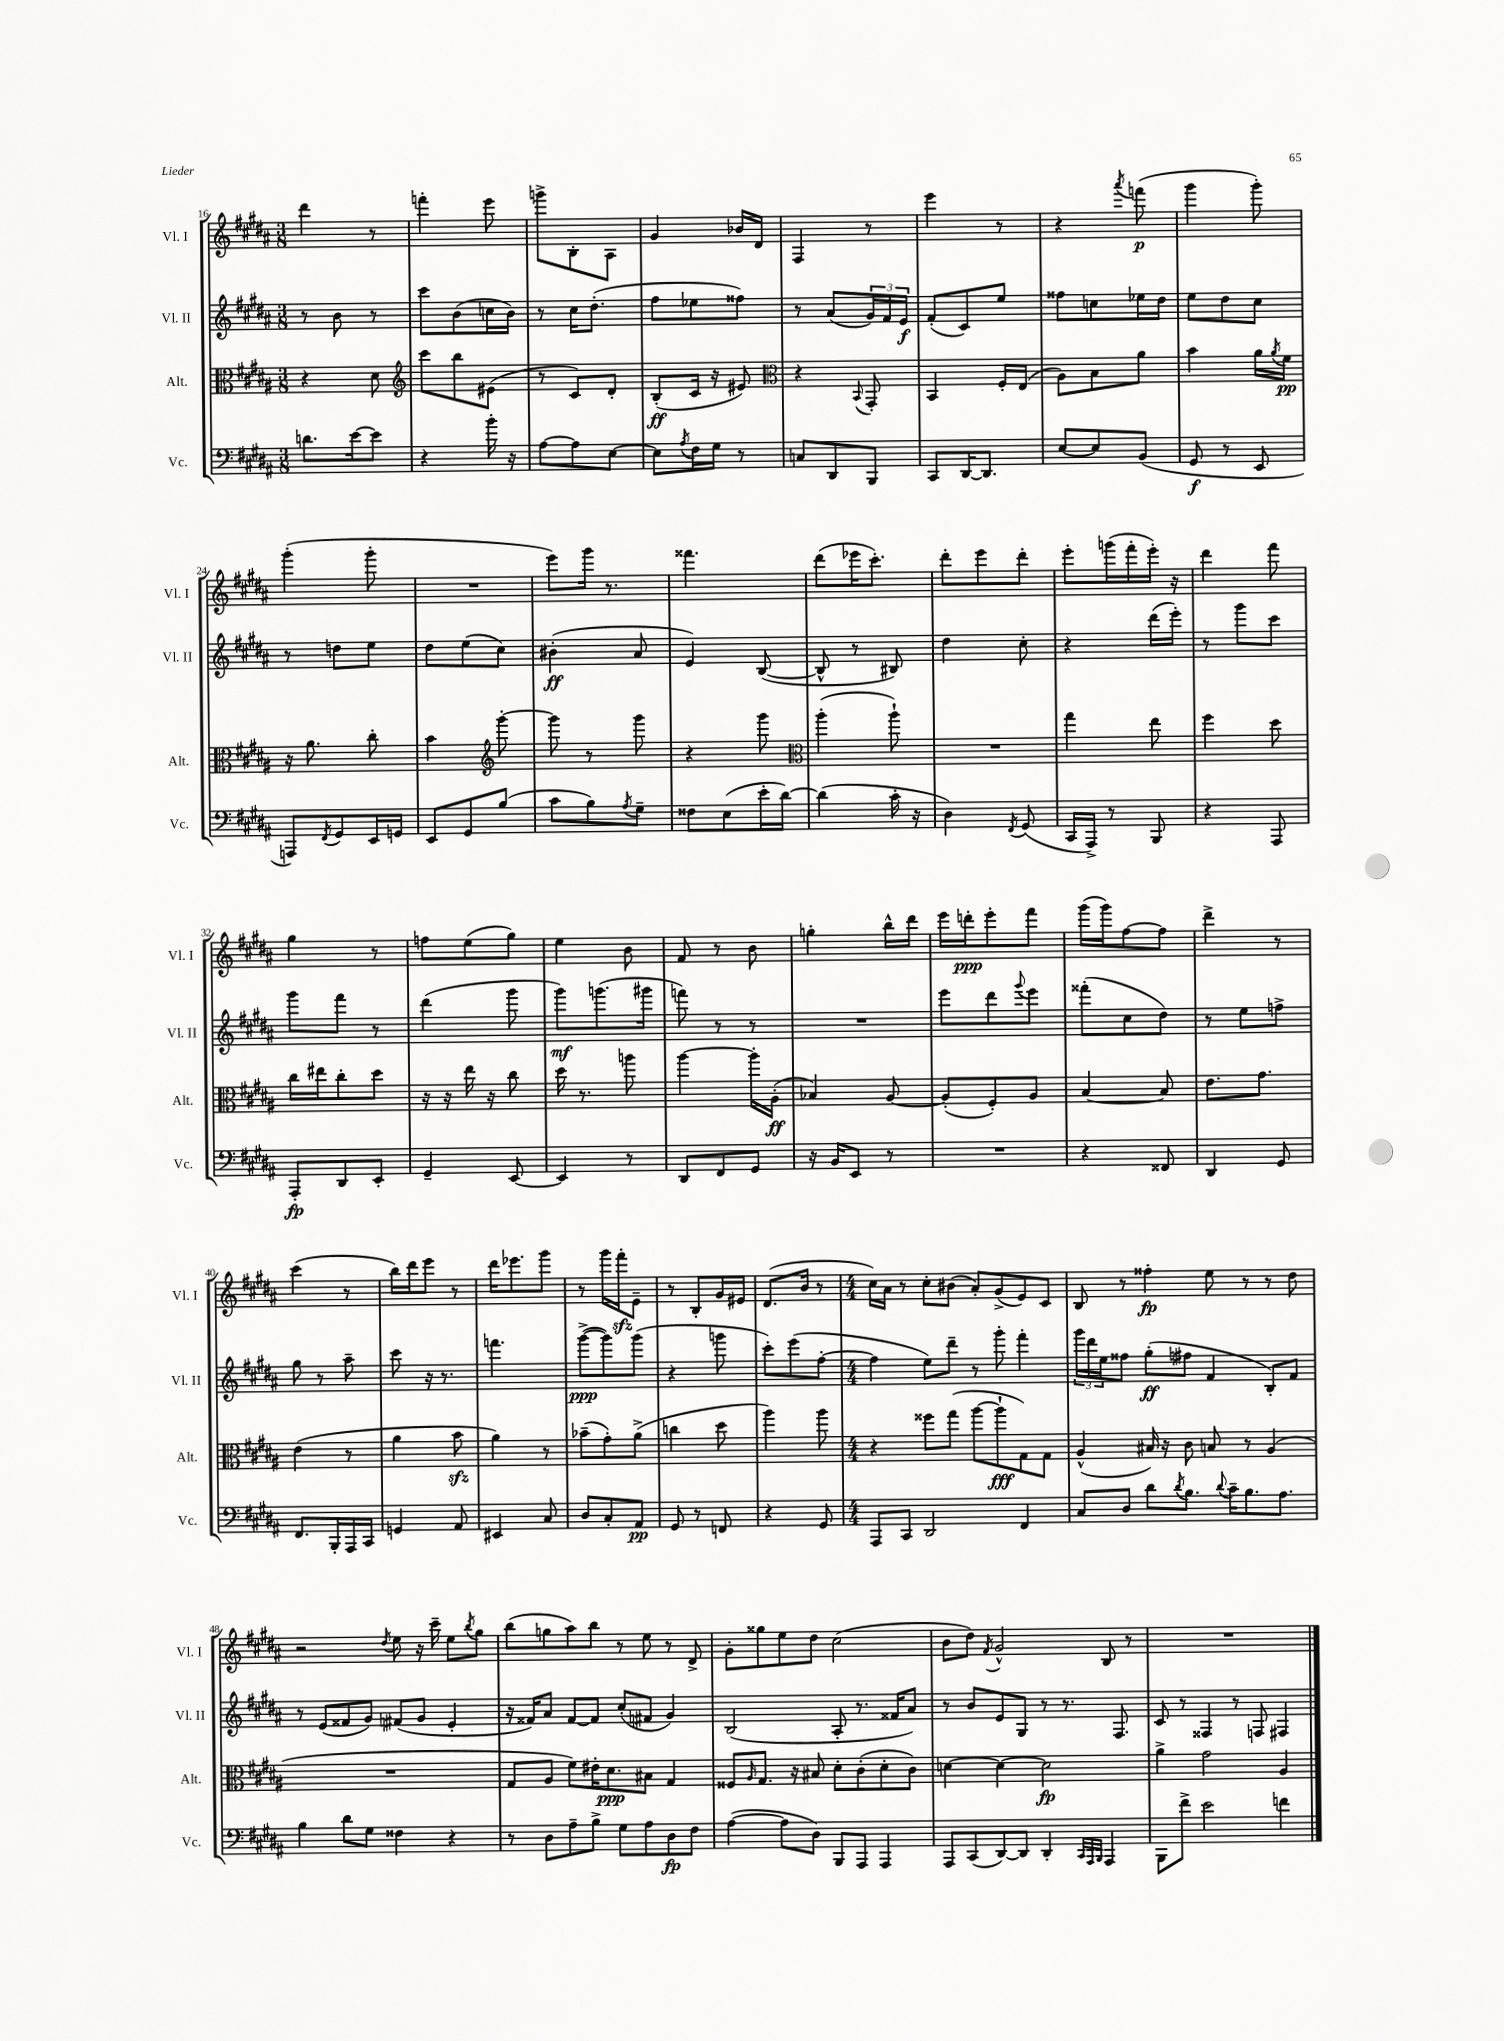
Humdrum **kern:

**kern	**kern	**kern	**kern
*staff4	*staff3	*staff2	*staff1
*clefF4	*clefC3	*clefG2	*clefG2
*k[f#c#g#d#a#]	*k[f#c#g#d#a#]	*k[f#c#g#d#a#]	*k[f#c#g#d#a#]
*M3/8	*M3/8	*M3/8	*M3/8
8.d	4r	8r	4ddd#
.	.	8b	.
[16e	.	.	.
8e]	8d#	8r	8r
=	=	=	=
*	*clefG2	*	*
4r	8ccc#	8ccc#	4fff'
.	8bb	(8b	.
16b'	(8e#	16cc	8eee
16r	.	16b)	.
=	=	=	=
[8A#	8r	8r	8ggg^
8A#]	8c#)	16cc#	8B'
.	.	(8.dd#'	.
[8E	8d#'	.	8A#
=	=	=	=
8E]	(8B'	8ff#	4g#
8qA#	.	.	.
16F#	16c#	8ee-	.
16G#	16r	.	.
8r	8e#)	8ff##)	16b-
.	.	.	16d#
=	=	=	=
*	*clefC3	*	*
8C	4r	8r	4F#
8DD#	.	(8a#	.
.	8qqBB	.	.
8BBB	8GG#'	24g#)	8r
.	.	24f#	.
.	.	24e	.
=	=	=	=
8CC#	4BB	(8f#'	4eee
[16DD#	.	8c#)	.
8.DD#]	.	.	.
.	16F#'	8ee	8r
.	(16E	.	.
=	=	=	=
[8E	8A#)	8ff##	4r
8E]	8B	8cc	.
.	.	.	8qaaa#
(8BB	8a#	16ee-	(8fff
.	.	16dd#	.
=	=	=	=
8GG#	4b	8ee	4ggg#
8r	.	8dd#	.
8EE	16a#	8cc#	8ggg#')
.	8qa#	.	.
.	16f#	.	.
=	=	=	=
8AAA)	16r	8r	(4ggg#'
.	8.a#	.	.
8qFF#	.	.	.
8GG#	.	8dd	.
16EE	8cc#'	8ee	8ggg#'
16GG	.	.	.
=	=	=	=
8EE	4b	8dd#	4.r
8GG#	.	(8ee	.
*	*clefG2	*	*
(8B	[8ggg#'	8cc#)	.
=	=	=	=
8c#	8ggg#]	(4b#'	8eee)
8B)	8r	.	16ggg#
.	.	.	8.r
8qA#	.	.	.
8G#~	8ggg#	8a#	.
=	=	=	=
8F##	4r	4e)	4.fff##
(8E	.	.	.
16e'	8ggg#	([8B	.
[16d#)	.	.	.
=	=	=	=
*	*clefC3	*	*
(4d#]	(4aa#'	8B^^]	(8ddd#
.	.	8r	16eee-
.	.	.	8.ccc#')
16c#'	8aa#`)	8B#)	.
16r	.	.	.
=	=	=	=
4D#)	4.r	4dd#	8ddd#'
.	.	.	8eee
8qFF#	.	.	.
(8GG#	.	8cc#'	8ddd#'
=	=	=	=
16CC#	4gg#	4r	8eee'
16AAA#^)	.	.	.
8r	.	.	(16ggg
.	.	.	16fff#'
8BBB	8ee	(16ddd#	16eee')
.	.	16eee')	16r
=	=	=	=
4r	4ff#	8r	4ddd#
.	.	8ggg#	.
8AAA#	8dd#	8ccc#	8fff#
=	=	=	=
8AAA#'	16cc#	8ggg#	4gg#
.	16ee#	.	.
8DD#	8cc#'	8fff#	.
8EE'	8dd#	8r	8r
=	=	=	=
4GG#~	16r	(4ddd#	8ff
.	16r	.	.
.	16ee	.	(8ee
.	16r	.	.
[8EE	8cc#	8ggg#	8gg#)
=	=	=	=
4EE]	16dd#	8ggg#)	4ee
.	8.r	.	.
.	.	(8.ggg	.
8r	8aa	.	8b
.	.	16ggg#	.
=	=	=	=
8DD#	[4aa#	8fff)	8f#
8FF#	.	8r	8r
8GG#	16aa#']	8r	8b
.	(16A#'	.	.
=	=	=	=
16r	4B-)	4.r	4gg'
16BB	.	.	.
8EE	.	.	.
8r	[8A#	.	16bb^^
.	.	.	16ddd#
=	=	=	=
4.r	(8A#']	8eee	16eee
.	.	.	16ddd'
.	8F#')	8ddd#	8eee'
.	.	8qqggg#	.
.	8A#	8eee	8fff#
=	=	=	=
4r	[4B	(8fff##'	(16ggg#
.	.	.	16ggg#)
.	.	8cc#	[8ff#
8FF##	8B]	8dd#)	8ff#]
=	=	=	=
4DD#	8.e	8r	4ddd#^
.	.	8ee	.
.	8.g#	.	.
8GG#	.	8ff^	8r
=	=	=	=
8.FF#	(4e	8gg#	(4ccc#
.	.	8r	.
16BBB'	.	.	.
16AAA#	8r	8aa#~	8r
16CC#	.	.	.
=	=	=	=
4GG	4a#	8ccc#	16bb)
.	.	.	16ddd#
.	.	16r	8eee
.	.	8.r	.
8AA#	8b	.	8r
=	=	=	=
4EE#	4a#)	4.fff	16ddd#
.	.	.	8.eee-
8C#	8r	.	8ggg#
=	=	=	=
8D#	(8b-~	([8ggg#^	8r
8C#'	8g#')	8ggg#])	16ggg#
.	.	.	16fff#'
8AA#	(8a#^	(8ggg#	8e~
=	=	=	=
8GG#	4cc	4r	8r
8r	.	.	8B'
8FF	8dd#	8ggg	16g#
.	.	.	16e#
=	=	=	=
4r	4aa#)	8ccc#')	(8.d#
.	.	(8eee	.
.	.	.	16b
8GG#	8aa#	[8ff#'	8r
=	=	=	=
*M4/4	*M4/4	*M4/4	*M4/4
8AAA#	4r	4ff#]	16cc#)
.	.	.	16a#
8CC#	.	.	8r
2DD#	8ff##	8ee)	8cc#'
.	(8gg#	8ddd#~	(8b#
.	[8aa#	8r	8a#')
.	8aa#`]	8ggg#'	(8g#^
4FF#	8G#)	4fff#'	8e)
.	8G#	.	8c#
=	=	=	=
8C#	(4A#^^	24ggg#	8B
.	.	24ddd#	.
.	.	24ee	.
8D#	.	8ff##	8r
8d#	16B#)	(8gg#'	4ff##'
.	16r	.	.
8qd#	.	.	.
8.B	8c#	8ff#	.
.	8B	4f#	8ee
8qqd#	.	.	.
16c#~	.	.	.
8.B	8r	.	8r
.	(4A#	8B')	8r
8.A#	.	.	.
.	.	8f#	8dd#
=	=	=	=
4B	1r	8r	2r
.	.	(8e	.
8d#	.	8f##	.
8G#	.	8g#)	.
.	.	.	8qdd#
4F##	.	(8f#	8ee
.	.	8g#	16r
.	.	.	16ccc#~
4r	.	4e'	8ee
.	.	.	8qbb
.	.	.	8gg#
=	=	=	=
8r	8G#	16r	(8bb
.	.	16f##)	.
8D#	8A#	8a#	8gg
8A#~	8f#)	[8f##	8aa#)
8B^	16e#'	8f##]	8bb
.	8.d#	.	.
8G#	.	(8cc#'	8r
8A#	8B#	8f#	8ee
8D#	4G#	4g#)	8r
8F#	.	.	8d#^
=	=	=	=
([4A#	8F##	(2B	8g#'
.	16qqA#	.	.
.	8.G#	.	8gg##
8A#]	.	.	8ee
.	16r	.	.
8D#)	8B#	.	8dd#
8BBB	8d#'	8A#'	(2cc#
8AAA#	(8c#'	8.r	.
4AAA#	8d#'	.	.
.	.	16f##	.
.	8c#)	8a#)	.
=	=	=	=
8AAA#	[4d	8r	8b
(8CC#	.	8b	8dd#)
.	.	.	8qf#
[8DD#)	4d_	8e	2g#^^
8DD#]	.	8G#	.
4DD#'	2d]	8r	.
.	.	8.r	.
32qqCC#	.	.	.
32qqAAA#	.	.	.
32qqBBB	.	.	.
4AAA#	.	.	8B
.	.	8.F#	.
.	.	.	8r
=	=	=	=
8BBB	4a#^	8c#	1r
8f#^	.	8r	.
2e	2g#	4F##	.
.	.	8r	.
.	.	8F	.
4f	4A#	4F#	.
==	==	==	==
*-	*-	*-	*-
